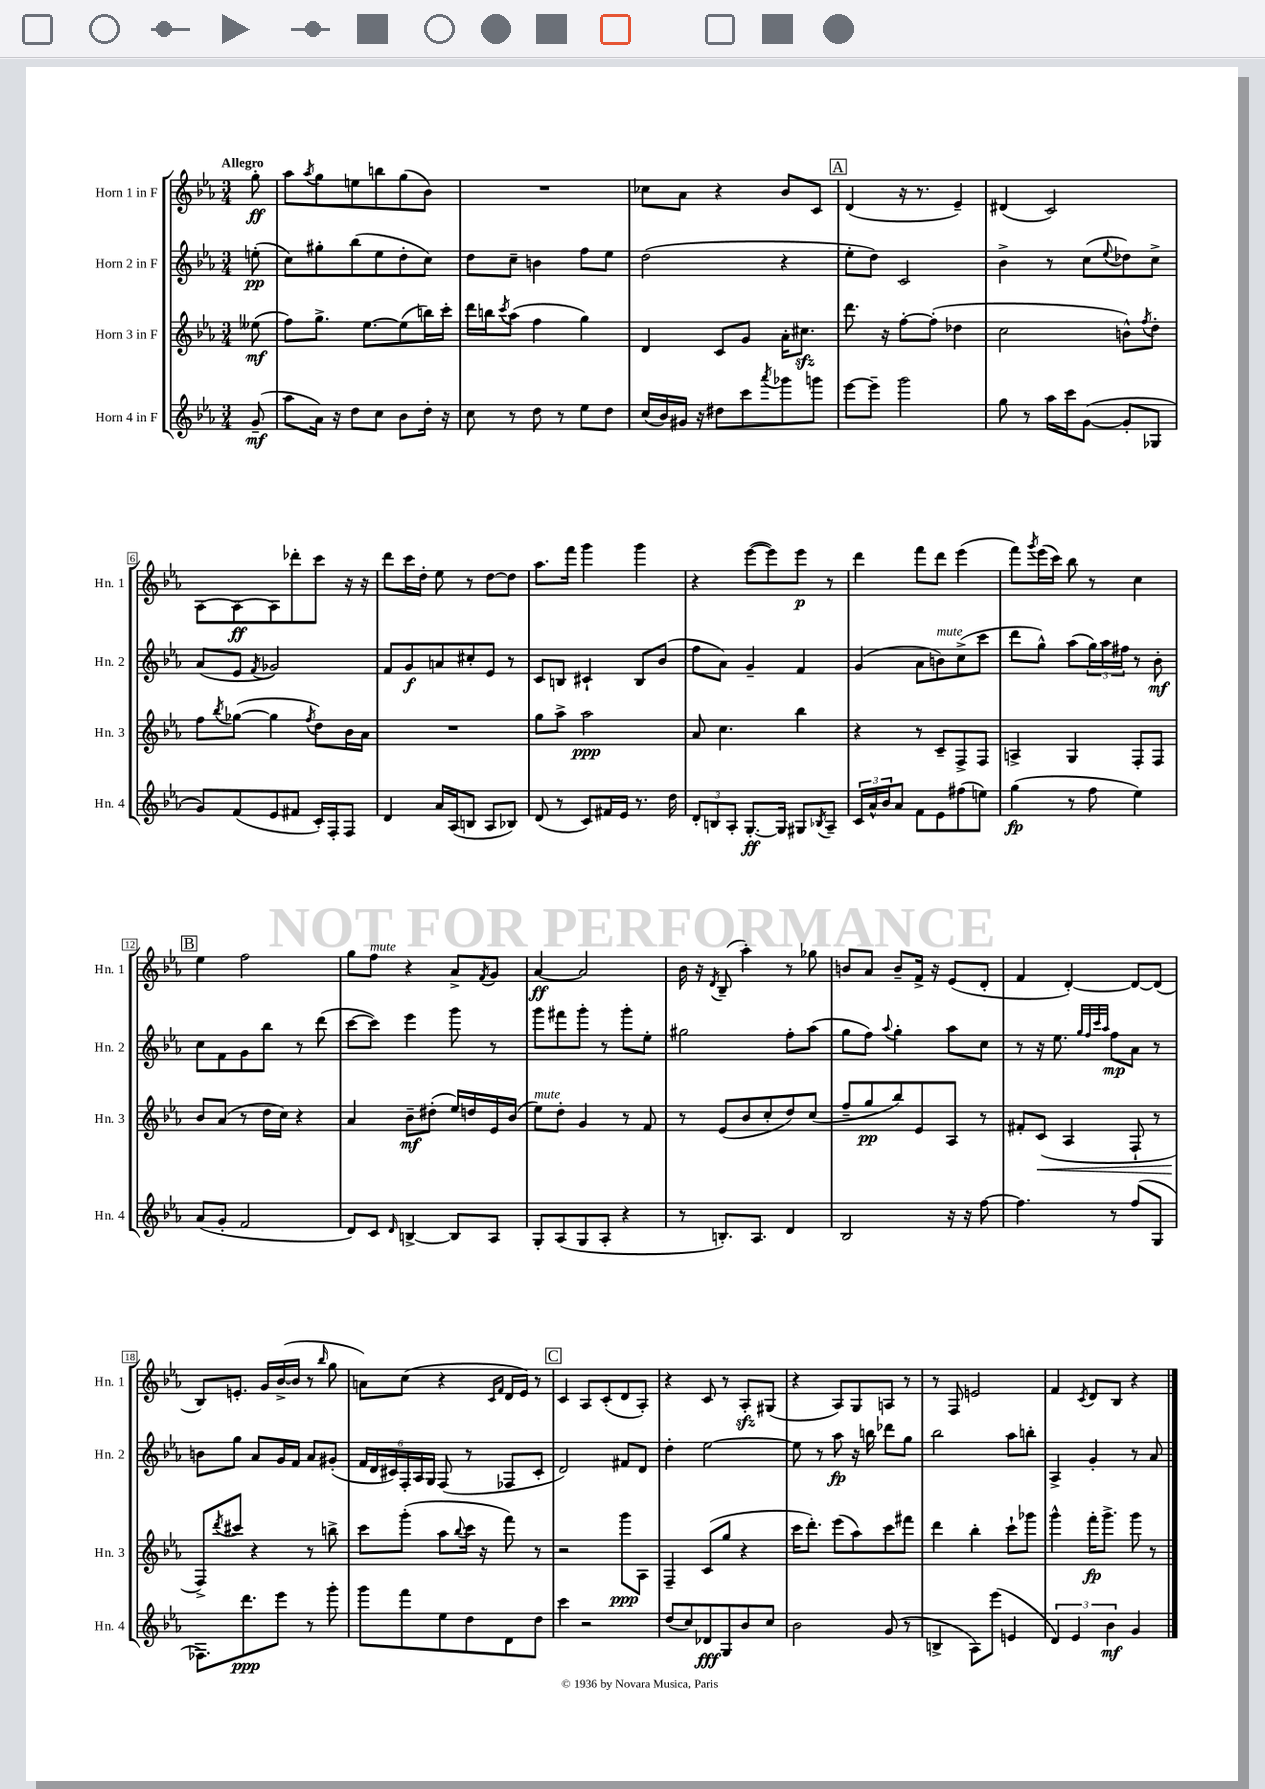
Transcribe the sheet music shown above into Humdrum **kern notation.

**kern	**kern	**kern	**kern
*staff4	*staff3	*staff2	*staff1
*clefG2	*clefG2	*clefG2	*clefG2
*k[b-e-a-]	*k[b-e-a-]	*k[b-e-a-]	*k[b-e-a-]
*M3/4	*M3/4	*M3/4	*M3/4
(8g~	(8ee--	(8ee'	8gg'
=	=	=	=
8aa-	8ff)	8cc)	8aa-
.	.	.	8qaa-
16a-)	8.gg^	8gg#'	8gg
16r	.	.	.
8dd	.	(8bb-	8ee
.	[8.ee-	.	.
8cc	.	8ee-	8bb
8b-	(8ee-]	8dd'	(8gg
16dd'	16bb)	8cc)	8b-)
16r	16ccc'	.	.
=	=	=	=
8cc	16ddd	8dd	2.r
.	16bb	.	.
.	8qccc	.	.
8r	(8aa-	8cc~	.
8dd	4ff	4b	.
8r	.	.	.
8ee-	4gg)	8ff	.
8dd	.	8ee-	.
=	=	=	=
(16cc	4d	(2dd	8cc-
16b-)	.	.	.
16g#	.	.	8a-
16r	.	.	.
8dd#	8c	.	4r
8ccc	8g	.	.
8qaaa-	.	.	.
8ggg-	16a-'	4r	8b-
.	8.cc#	.	.
8ggg	.	.	8c
=	=	=	=
[8eee-	8.ddd	8ee-'	(4d
8eee-~]	.	8dd)	.
.	16r	.	.
2ggg	[8ff'	2c	16r
.	.	.	8.r
.	(8ff']	.	.
.	4dd-	.	4e-~)
=	=	=	=
8gg	2cc	4b-^	(4d#
8r	.	.	.
16aa-	.	8r	2c)
16ccc	.	.	.
([8g	.	(8cc	.
.	.	8qqee-	.
8g']	8b^^)	8dd-)	.
.	8qff	.	.
8G-	8dd'	8cc^	.
=	=	=	=
8g)	8ff	(8a-	[8A-
.	8qbb-	.	.
(8f	([8gg-	8e-	8A-_
.	.	8qf	.
8e-	4gg-]	2g-)	8A-]
8f#	.	.	8ddd-'
.	8qff	.	.
16c')	8dd)	.	8ccc
16F'	.	.	.
8F	16b-	.	16r
.	16a-	.	16r
=	=	=	=
4d	2.r	8f	8ddd
.	.	8g	16ccc
.	.	.	16dd'
16a-	.	8a	8ee-
(16A-	.	.	.
8B	.	8cc#'	8r
8A-	.	8e-	[8dd
8B-)	.	8r	8dd]
=	=	=	=
(8d	8gg	8c	8.aa-
8r	8aa-^	8B	.
.	.	.	16fff
8c)	2aa-	4c#`	4ggg
16f#	.	.	.
16e-	.	.	.
8.r	.	8B	4ggg
.	.	(8b-	.
16dd	.	.	.
=	=	=	=
12d'	8a-	8ff	4r
12B	.	.	.
.	4.cc	8a-)	.
12A-'	.	.	.
[8.G'	.	4g~	([8eee-
.	.	.	8eee-])
16G]	.	.	.
8G#	4bb-	4f	8eee-
8qB-	.	.	.
8A-~	.	.	8r
=	=	=	=
24c	4r	(4g	4ddd
24a-^^	.	.	.
24b-	.	.	.
8a-	.	.	.
8f	8r	8a-	8fff
8e-	8c~	8b)	8ddd
(8ff#	8F^	(8cc^	(4eee-
8ee)	8F	8ccc	.
=	=	=	=
(4gg	4A^	8ddd	8fff)
.	.	.	8qggg
.	.	8gg^^)	(16eee-
.	.	.	16ccc)
8r	4G	(8aa-	8bb-
8ff	.	24gg)	8r
.	.	24aa-	.
.	.	24ff#	.
4ee-)	8F'	8r	4cc
.	8F	8b-'	.
=	=	=	=
(8a-	8b-	8cc	4ee-
8g'	(8a-	8f	.
2f	8r	8g	2ff
.	16dd	8bb-	.
.	16cc)	.	.
.	4r	8r	.
.	.	(8ddd	.
=	=	=	=
8d)	4a-	[8ccc	8gg
8c	.	8ccc])	8ff
16qqd	.	.	.
[4B^	8b-~	4eee-	4r
.	(8dd#'	.	.
8B]	16ee-)	8ggg	8a-^
.	16dd	.	.
.	.	.	8qf
8A-	16e-	8r	8g
.	(16b-	.	.
=	=	=	=
8G'	8ee-)	8ggg	[4a-
(8A-	8dd'	8fff#	.
8G	4g	8ggg'	2a-]
8A-'	.	8r	.
4r	8r	8ggg'	.
.	8f	8ee-'	.
=	=	=	=
8r	8r	2gg#	16b-
.	.	.	16r
.	.	.	8qd
8.B')	(8e-	.	(8B-~
.	8b-	.	4aa-')
8.A-	.	.	.
.	8cc'	.	.
4d	8dd)	8ff'	8r
.	(8cc	(8aa-	8gg-
=	=	=	=
2B-	8ff~	8gg	8b
.	8gg	8ff)	8a-
.	.	8qqaa-	.
.	8bb-)	4gg'	8b~
.	8e-	.	16f^
.	.	.	16r
16r	8A-	8aa-	(8e-
16r	.	.	.
[8ff	8r	8cc	8d'
=	=	=	=
4.ff]	8f#'	8r	4f
.	(8c	16r	.
.	.	8.ee-	.
.	4A-	.	[4d')
.	.	32qqgg	.
.	.	32qqff	.
.	.	32qqccc	.
.	.	32qqaa-	.
8r	.	8ff	.
(8ff	8F`	8a-	8d_
8G	8r	8r	(8d]
=	=	=	=
8.F-)	8F^)	8b	8B-)
.	8qddd	.	.
.	8ccc#	8gg	8.e'
8.ddd	.	.	.
.	4r	8a-	.
.	.	.	16g
8eee-	.	16g	([16b-^
.	.	16f	16b-]
8r	8r	8a-	8r
.	.	.	16qqbb-
8ggg'	8bb^	(8g#'	8gg
=	=	=	=
8ggg	8ccc	24f	8a)
.	.	24d	.
.	.	24c#)	.
8fff	(8ggg'	24F'	(8cc
.	.	24A-	.
.	.	24G	.
8ee-	8aa-	(8F	4r
.	8qqbb-	.	.
8dd	16ccc	8r	.
.	16r	.	.
.	.	.	16qqc
.	.	.	16qqf
8d	8fff)	8F-	16d
.	.	.	16e-)
8dd	8r	8c#'	8r
=	=	=	=
4ccc	2r	2d)	4c
2r	.	.	8A-
.	.	.	(8c'
.	8ggg	8f#	8d
.	8A-	8d	8A-')
=	=	=	=
(8dd	4F~	4dd'	4r
8cc)	.	.	.
8d-	(8c	[2ee-	8c
8G	8gg	.	8r
8b-	4r	.	8A-'
8cc	.	.	(8G#
=	=	=	=
2b-	16ccc	8ee-]	4r
.	8.ddd')	.	.
.	.	8r	.
.	(8eee-	8aa-	8A-)
.	8aa-)	16r	8G
.	.	16bb	.
(8g	8ccc	8ddd-	8A
8r	8fff#	8gg	8r
=	=	=	=
4B^	4ddd	2bb-	8r
.	.	.	8F
8A-)	4bb-'	.	2e
(8eee-	.	.	.
4e	8ccc`	8aa-	.
.	8ggg-	8bb'	.
=	=	=	=
6d)	4ggg^^	4A-^	4f
6e-	.	.	.
.	.	.	8qc
.	16fff'	4g'	8d
.	8.ggg^	.	.
6b-	.	.	.
.	.	.	8B-
4g	8ggg	8r	4r
.	8r	8a-	.
==	==	==	==
*-	*-	*-	*-
